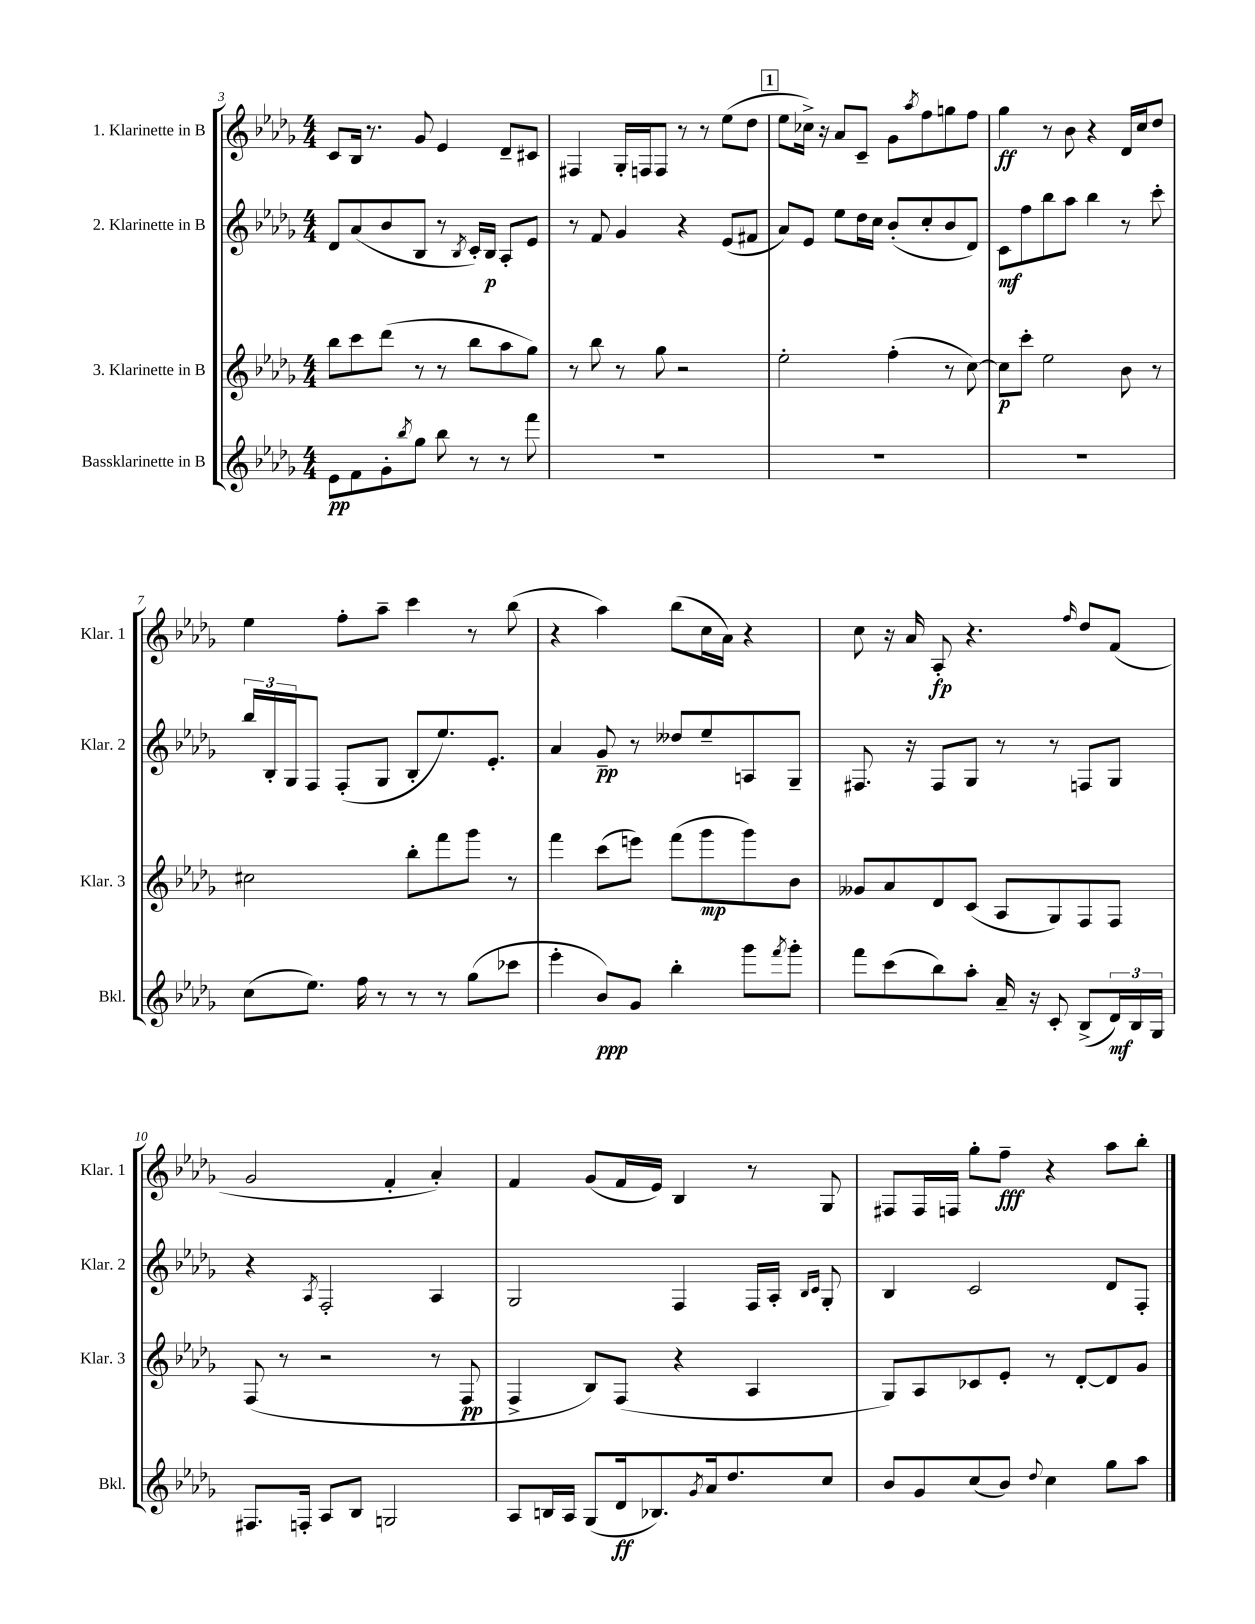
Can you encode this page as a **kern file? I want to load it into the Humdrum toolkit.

**kern	**kern	**kern	**kern
*staff4	*staff3	*staff2	*staff1
*clefG2	*clefG2	*clefG2	*clefG2
*k[b-e-a-d-g-]	*k[b-e-a-d-g-]	*k[b-e-a-d-g-]	*k[b-e-a-d-g-]
*M4/4	*M4/4	*M4/4	*M4/4
8e-\L	8bb-\L	8d-/L	8c/L
8f\	8ccc\	(8a-/	16B-/Jk
.	.	.	8.r
8g-'\	(8ddd-\J	8b-/	.
8qbb-/	.	.	.
8gg-\J	8r	8B-/J	8g-/
8bb-\	8r	8r	4e-/
.	.	8qB-/	.
8r	8bb-\L	16c'/LL)	.
.	.	16B-/JJ	.
8r	8aa-\	8A-'/L	8d-~/L
8fff\	8gg-\J)	8e-/J	8c#/J
=	=	=	=
1r	8r	8r	4F#/
.	8bb-\	8f/	.
.	8r	4g-/	16G-'/LL
.	.	.	16F/J
.	8gg-\	.	8F/J
.	2r	4r	8r
.	.	.	8r
.	.	(8e-/L	(8ee-\L
.	.	8f#/J	8dd-\J
=	=	=	=
1r	2ee-'\	8a-/L)	8ee-\L
.	.	8e-/J	16cc-^\Jk)
.	.	.	16r
.	.	8ee-\L	8a-/L
.	.	16dd-\L	8c~/J
.	.	16cc\JJ	.
.	(4ff'\	(8b-'/L	8g-\L
.	.	.	8qaa-/
.	.	8cc'/	8ff\
.	8r	8b-/	8gg\
.	[8cc\)	8d-/J)	8ff\J
=	=	=	=
1r	8cc\]L	8c\L	4gg-\
.	8ccc'\J	8ff\	.
.	2ee-\	8bb-\	8r
.	.	8aa-\J	8b-\
.	.	4bb-\	4r
.	8b-\	8r	16d-/LL
.	.	.	16cc/J
.	8r	8ccc'\	8dd-/J
=	=	=	=
(8cc\L	2cc#\	24bb-/LL	4ee-\
.	.	24B-'/	.
.	.	24G-/J	.
8.ee-\J)	.	8F/J	.
.	.	(8F'/L	8ff'\L
16ff\	.	.	.
8r	.	8G-/J	8aa-~\J
8r	8bb-'\L	8B-'/L	4ccc\
8r	8fff\	8.ee-/)	.
(8gg-\L	8ggg-\J	.	8r
.	.	8.e-'/J	.
8ccc-\J	8r	.	(8bb-\
=	=	=	=
4eee-'\	4fff\	4a-/	4r
8b-/L)	(8ccc\L	8g-~/	4aa-\)
8g-/J	8eee\J)	8r	.
4bb-'\	(8fff\L	8dd--/L	(8bb-\L
.	8ggg-\	8ee-~/	16cc\L
.	.	.	16a-\JJ)
8ggg-\L	8ggg-\)	8A/	4r
8qfff/	.	.	.
8ggg-'\J	8b-\J	8G-~/J	.
=	=	=	=
8fff\L	8g--/L	8.F#/	8cc\
(8ccc\	8a-/	.	16r
.	.	16r	16a-/
8bb-\)	8d-/	8F#/L	8A-'/
8aa-'\J	(8c/J	8G-/J	4.r
16a-~/	8A-/L	8r	.
16r	.	.	.
8c'/	8G-/)	8r	.
.	.	.	16qqff/
(8B-^/L	8F/	8F/L	8dd-/L
24d-/L)	8F/J	8G-/J	(8f/J
24B-/	.	.	.
24G-/JJ	.	.	.
=	=	=	=
8.F#/L	(8F/	4r	2g-/
.	8r	.	.
16F'/Jk	.	.	.
.	.	8qA-/	.
8A-/L	2r	2F'/	.
8B-/J	.	.	.
2G/	.	.	4f'/
.	8r	4A-/	4a-'/)
.	8F/	.	.
=	=	=	=
8A-/L	4F^/	2G-/	4f/
16B/L	.	.	.
16A-/JJ	.	.	.
(8G-/L	8B-/L)	.	(8g-/L
16d-/k	(8F/J	.	16f/L
8.B-/)	.	.	16e-/JJ)
.	4r	4F/	4B-/
8qg-/	.	.	.
16a-/k	.	.	.
8.dd-/	.	.	.
.	4A-/	16F/LL	8r
.	.	16A-'/JJ	.
.	.	16qqB-/LL	.
.	.	16qqc/JJ	.
8cc/J	.	8G-'/	8G-/
=	=	=	=
8b-/L	8G-/L)	4B-/	8F#/L
8g-/	8A-/	.	16F#/L
.	.	.	16F/JJ
(8cc/	8c-/	2c/	8gg-'\L
8b-/J)	8e-'/J	.	8ff~\J
8qqdd-/	.	.	.
4cc\	8r	.	4r
.	[8d-'/L	.	.
8gg-\L	8d-/]	8d-/L	8aa-\L
8aa-\J	8g-/J	8F'/J	8bb-'\J
==	==	==	==
*-	*-	*-	*-
